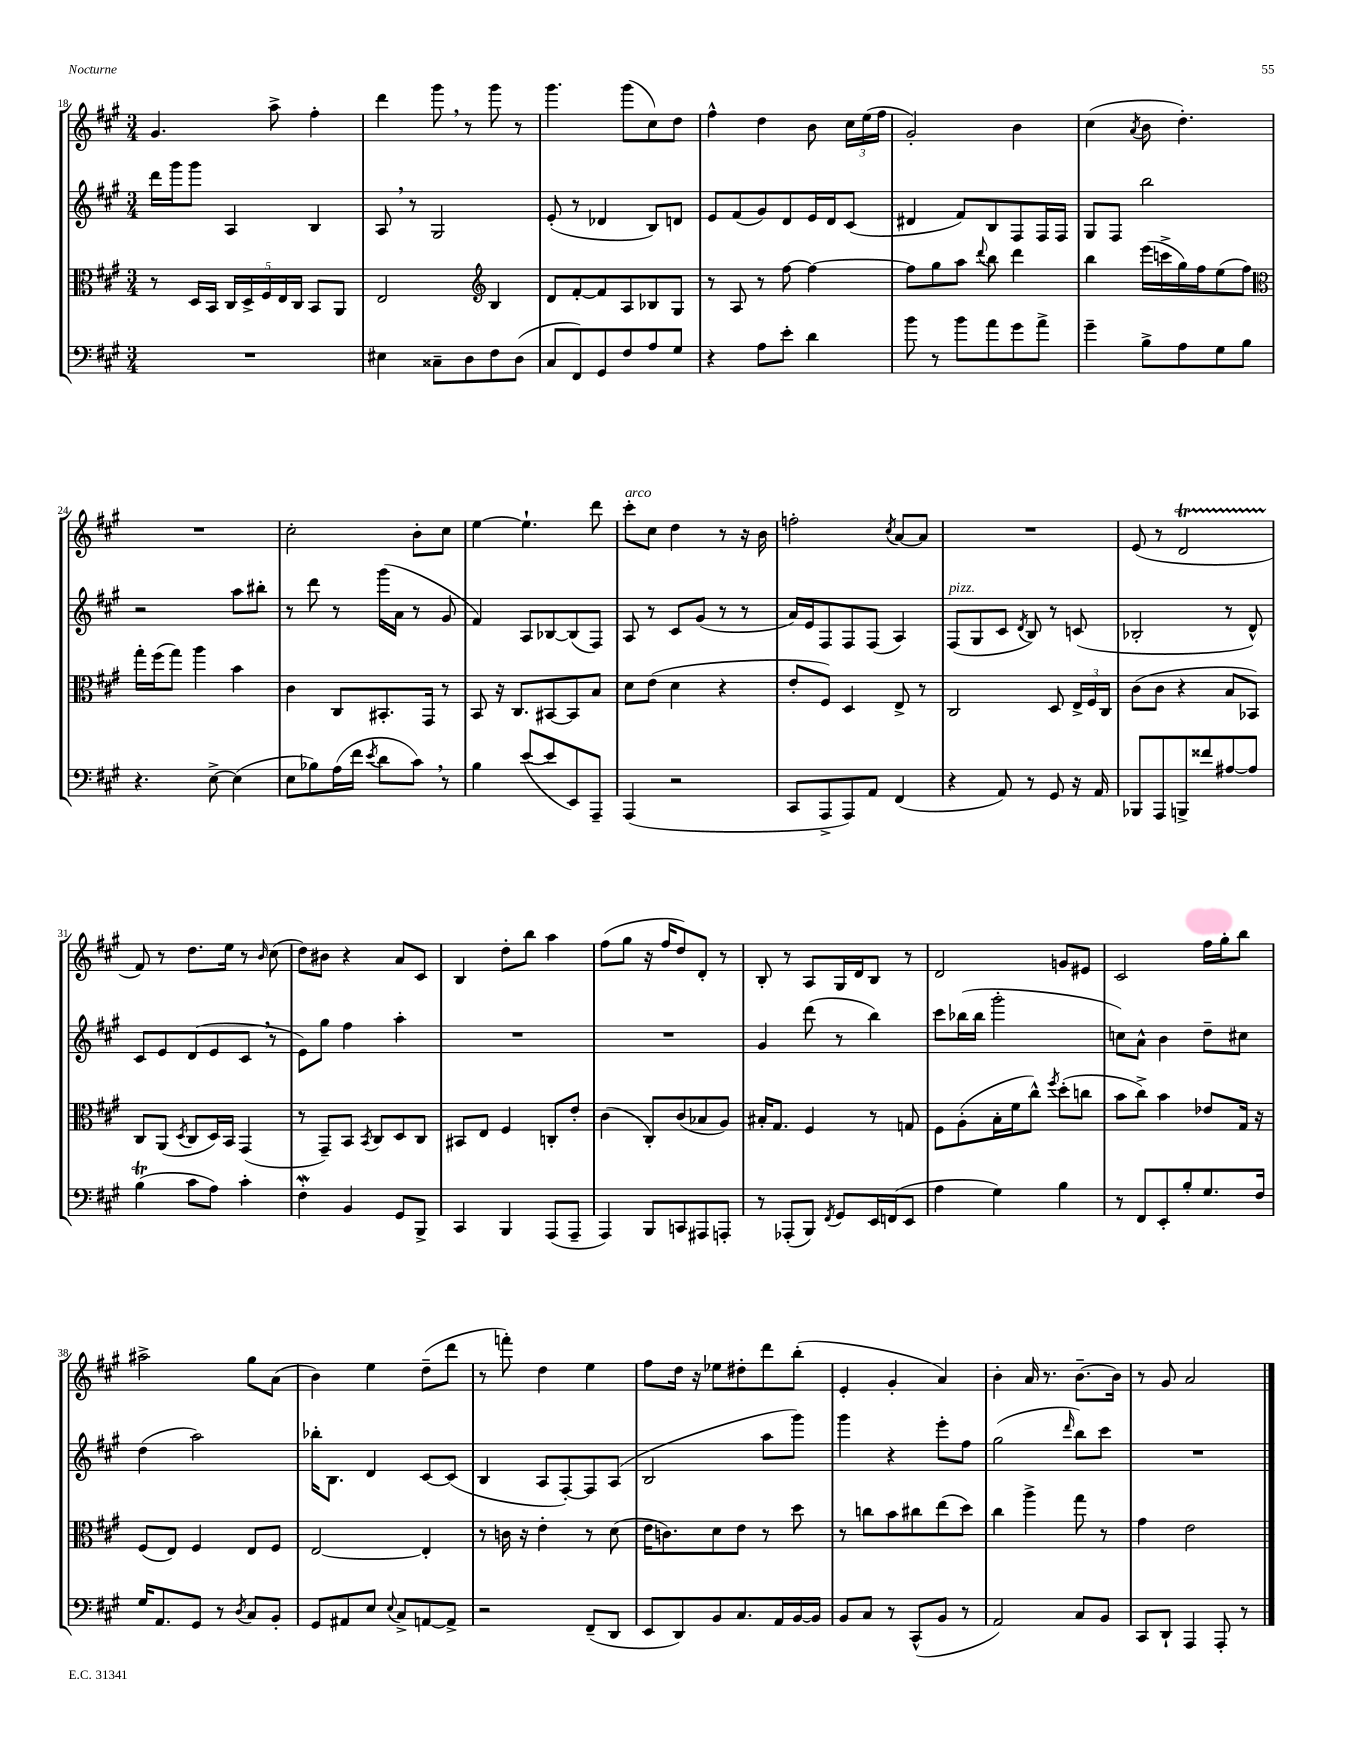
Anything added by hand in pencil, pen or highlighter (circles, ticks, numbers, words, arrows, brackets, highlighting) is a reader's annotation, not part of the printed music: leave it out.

**kern	**kern	**kern	**kern
*staff4	*staff3	*staff2	*staff1
*clefF4	*clefC3	*clefG2	*clefG2
*k[f#c#g#]	*k[f#c#g#]	*k[f#c#g#]	*k[f#c#g#]
*M3/4	*M3/4	*M3/4	*M3/4
2.r	8r	16ddd\LL	4.g#/
.	.	16ggg#\J	.
.	16D/LL	8ggg#\J	.
.	16BB/JJ	.	.
.	20C#/LL	4A/	.
.	20D^/	.	.
.	20F#/	.	.
.	.	.	8aa^\
.	20E/	.	.
.	20C#/JJ	.	.
.	8BB/L	4B/	4ff#'\
.	8AA/J	.	.
=	=	=	=
4E#\	2E/	8A/	4ddd\
.	.	8r	.
8C##~\L	.	2G#/	8ggg#\
8D\	.	.	8r
*	*clefG2	*	*
8F#\	4B/	.	8ggg#\
(8D\J	.	.	8r
=	=	=	=
8C#/L	8d/L	(8e'/	4.ggg#\
8FF#/)	[8f#'/	8r	.
8GG#/	8f#/]	4d-/	.
8F#/	8A/	.	(8ggg#\L
8A/	8B-/	8B/L)	8cc#\)
8G#/J	8G#/J	8d/J	8dd\J
=	=	=	=
4r	8r	8e/L	4ff#^^\
.	8A/	(8f#/	.
8A\L	8r	8g#/)	4dd\
8e'\J	[8ff#\	8d/	.
4d\	4ff#\_	16e/L	8b\
.	.	16d/J	.
.	.	(8c#/J	24cc#\LL
.	.	.	(24ee\
.	.	.	24ff#\JJ
=	=	=	=
8b\	8ff#\]L	4d#/	2g#'/)
8r	8gg#\	.	.
8b\L	8aa\J	8f#/L)	.
.	8qqddd/	.	.
8a\	8bb\	8B/	.
8g#\	4ddd\	8F#/	4b\
8a^\J	.	16F#/L	.
.	.	16F#/JJ	.
=	=	=	=
4g#~\	4bb\	8G#/L	(4cc#\
.	.	8F#/J	.
.	.	.	8qa/
8B^\L	(16eee\LL	2bb\	8b\
.	16ccc^\	.	.
8A\	16gg#\)	.	4.dd'\)
.	16ff#\J	.	.
8G#\	(8ee\	.	.
8B\J	8ff#\J)	.	.
=	=	=	=
*	*clefC3	*	*
4.r	16gg#'\LL	2r	2.r
.	(16ff#\J	.	.
.	8gg#\J)	.	.
.	4aa\	.	.
[8E^\	.	.	.
(4E\]	4b\	8aa\L	.
.	.	8bb#'\J	.
=	=	=	=
8E\L	4c#\	8r	2cc#'\
8B-\)	.	8ddd\	.
(16A\L	8C#/L	8r	.
16f#\JJ	.	.	.
8qe/	.	.	.
8d\L	8.BB#'/	(16ggg#\LL	.
.	.	16a\JJ	.
8c#\J)	.	8r	8b'\L
.	16GG#/Jk	.	.
8r	8r	8g#/	8cc#\J
=	=	=	=
4B\	8BB/	4f#/)	[4ee\
.	16r	.	.
.	8.C#/L	.	.
([8e/L	.	8A/L	4.ee`\]
8e/]	[8BB#/	[8B-/	.
8EE/)	8BB#/]	(8B-/]	.
8AAA~/J	8B/J	8F#/J)	8ddd\
=	=	=	=
(4AAA/	8d\L	8A/	8ccc#'\L
.	(8e\J	8r	8cc#\J
2r	4d\	8c#/L	4dd\
.	.	(8g#/J	.
.	4r	8r	8r
.	.	8r	16r
.	.	.	16b\
=	=	=	=
8CC#/L	8e'/L	16a/LL)	2ff'\
.	.	16e/J	.
8AAA^/	8F#/J)	8F#/	.
8AAA/)	4D/	8F#/	.
8AA/J	.	(8F#/J	.
.	.	.	8qcc#/
(4FF#/	8E^/	4A/)	[8a/L
.	8r	.	8a/]J
=	=	=	=
4r	2C#/	(8F#/L	2.r
.	.	8G#/	.
8AA/)	.	8c#/J	.
.	.	8qd/	.
8r	.	8B/)	.
8GG#/	8D/	8r	.
16r	24E^/LL	(8c/	.
.	24F#/	.	.
16AA/	.	.	.
.	24C#/JJ	.	.
=	=	=	=
8BBB-/L	(8c#\L	2B-'/	(8e/
8AAA/	8c#\J	.	8r
8BBB^/	4r	.	2d/
8f##/	.	.	.
[8A#/	8B/L	8r	.
8A#/]J	8BB-/J)	8d^^/)	.
=	=	=	=
(4B\	8C#/L	8c#/L	8f#/)
.	(8AA/J	8e/	8r
.	8qD/	.	.
8c#\L	8C#/L	(8d/	8.dd\L
8A\J)	16D/L)	8e/	.
.	16BB/JJ	.	16ee\Jk
4c#'\	(4GG#/	8c#/J	8r
.	.	.	16qqb/
.	.	8r	(8cc#\
=	=	=	=
4F#'\	8r	8e\L)	8dd\L)
.	8GG#~/L)	8gg#\J	8b#\J
4BB/	8BB/J	4ff#\	4r
.	8qBB/	.	.
.	8C#/L	.	.
8GG#/L	8D/	4aa'\	8a/L
8BBB^/J	8C#/J	.	8c#/J
=	=	=	=
4CC#/	8BB#/L	2.r	4B/
.	8E/J	.	.
4BBB/	4F#/	.	8dd'\L
.	.	.	8bb\J
(8AAA/L	8C'/L	.	4aa\
8AAA~/J	8e'/J	.	.
=	=	=	=
4AAA/)	(4c#\	2.r	(8ff#\L
.	.	.	8gg#\J
8BBB/L	8C#'/L)	.	16r
.	.	.	16ff#/LK
8CC/	(8c#/	.	8dd/)
8AAA#/	8B-/	.	8d'/J
8AAA'/J	8A/J)	.	8r
=	=	=	=
8r	16B#'/LK	4g#/	8B'/
.	8.G#/J	.	.
(8AAA-'/L	.	.	8r
8BBB/J)	4F#/	(8ddd\	8A/L
8qFF#/	.	.	.
8GG#/L	.	8r	16G#/L
.	.	.	16d/J
16EE/L	8r	4bb\)	8B/J
(16FF/J	.	.	.
8EE/J	8G/	.	8r
=	=	=	=
4A\	8F#\L	8ccc#\L	2d/
.	(8A'\	(16bb-\L	.
.	.	16bb-\JJ	.
4G#\)	16B'\L	2ggg#'\	.
.	16f#\J	.	.
.	8cc#^^\J)	.	.
.	8qff#/	.	.
4B\	(8dd'\L	.	8g/L
.	8cc\J	.	8e#/J
=	=	=	=
8r	8b\L	8cc\L)	2c#/
8FF#/L	8cc#^\J)	8a^^\J	.
8EE'/	4b\	4b\	.
8B'/	.	.	.
8.G#/	8e-/L	8dd~\L	16ff#\LL
.	.	.	16gg#'\J
.	16G#/Jk	8cc#\J	8bb\J
16F#/Jk	16r	.	.
=	=	=	=
16G#/LK	(8F#/L	(4dd\	2aa#^\
8.AA/	.	.	.
.	8E/J)	.	.
8GG#/J	4F#/	2aa\)	.
8r	.	.	.
8qD/	.	.	.
8C#/L	8E/L	.	8gg#\L
8BB'/J	8F#/J	.	(8a\J
=	=	=	=
8GG#/L	[2E/	16bb-'\LK	4b\)
.	.	8.B\J	.
8AA#/	.	.	.
8E/J	.	4d/	4ee\
8qqE/	.	.	.
8C#^/L	.	.	.
[8AA/	4E'/]	[8c#/L	(8dd~\L
8AA^/]J	.	(8c#/]J	8ddd\J
=	=	=	=
2r	8r	4B/	8r
.	16c\	.	8fff'\)
.	16r	.	.
.	4e'\	8A/L	4dd\
.	.	[8F#'/)	.
(8FF#~/L	8r	8F#/]	4ee\
8DD/J	(8d\	(8A/J	.
=	=	=	=
8EE/L	16e\LK	2B/	8ff#\L
.	8.c\)	.	.
8DD/)	.	.	16dd\Jk
.	.	.	16r
8BB/	8d\	.	8ee-\L
8.C#/	8e\J	.	8dd#'\
.	8r	8aa\L	8ddd\
16AA/L	.	.	.
[16BB/	8dd\	8ggg#\J)	(8bb'\J
16BB/]JJ	.	.	.
=	=	=	=
8BB/L	8r	4ggg#\	4e'/
8C#/J	8cc\L	.	.
8r	8b\	4r	4g#'/
(8CC#^^/L	8cc#\	.	.
8BB/J	(8ee\	8eee'\L	4a/)
8r	8dd\J)	8ff#\J	.
=	=	=	=
2AA/)	4cc#\	(2gg#\	4b'\
.	4aa^\	.	16a/
.	.	.	8.r
.	.	16qqddd/	.
8C#/L	8gg#\	8bb\L)	[8.b~\L
8BB/J	8r	8ccc#\J	.
.	.	.	16b\]Jk
=	=	=	=
8CC#/L	4g#\	2.r	8r
8DD`/J	.	.	8g#/
4AAA/	2e\	.	2a/
8AAA'/	.	.	.
8r	.	.	.
==	==	==	==
*-	*-	*-	*-
